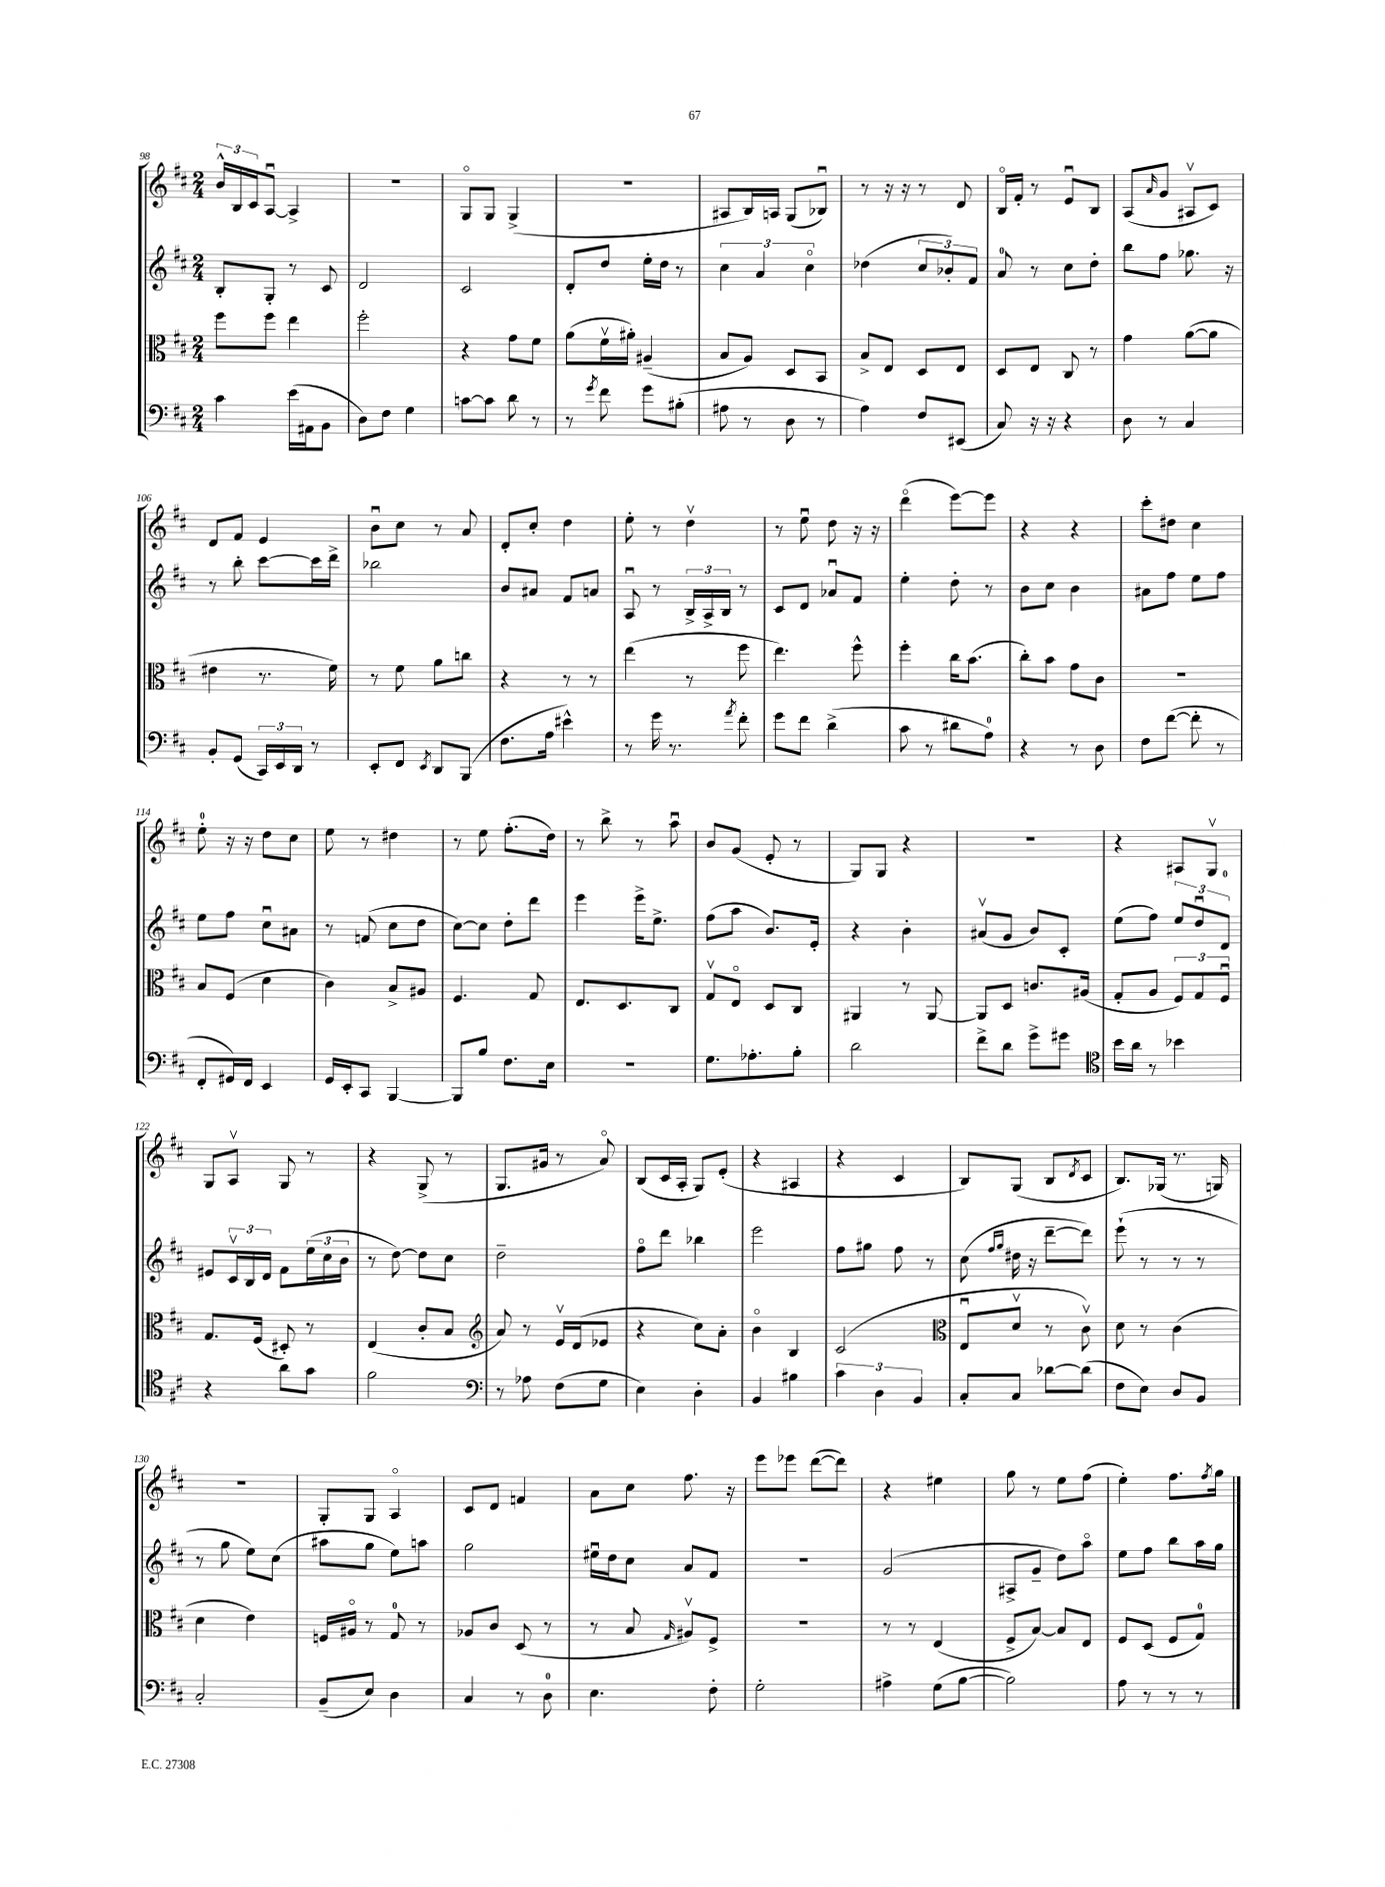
<<
\new StaffGroup <<
\new Staff = "s0" {
    \clef treble \key d \major \numericTimeSignature \time 2/4
    \tuplet 3/2 { b'16-^ b16 cis'16 } a8~\downbow a4-> |
    R2 |
    g8\flageolet g8 g4->( |
    r2 |
    ais8 b16) a16 g8( bes8\downbow) |
    r8 r16 r16 r8 d'8 |
    b16\flageolet fis'16-. r8 e'8\downbow b8 |
    a8( \grace { a'16 } g'8 ais8\upbow cis'8) |
    d'8 fis'8 e'4 |
    b'8\downbow cis''8 r8 a'8 |
    d'8-. cis''8-. d''4 |
    e''8-. r8 d''4\upbow |
    r8 e''8\downbow d''8 r16 r16 |
    d'''4\flageolet( e'''8~) e'''8 |
    r4 r4 |
    cis'''8-. dis''8 cis''4 |
    e''8-0-. r16 r16 d''8 cis''8 |
    e''8 r8 dis''4 |
    r8 e''8 fis''8.-.( d''16) |
    r8 b''8-> r8 a''8\downbow |
    b'8 g'8( e'8-. r8 |
    g8) g8 r4 |
    R2 |
    r4 ais8 g8\upbow |
    g8 a8\upbow g8 r8 |
    r4 g8->( r8 |
    g8. gis'16 r8 a'8\flageolet) |
    b8( cis'16 a16-. g8) e'8-.( |
    r4 ais4 |
    r4 cis'4 |
    b8) g8( b8 \acciaccatura { d'8 } cis'8 |
    b8.) ges16( r8. g16) |
    R2 |
    g8-. g8 a4\flageolet |
    cis'8 d'8 f'4 |
    a'8 cis''8 fis''8. r16 |
    e'''8 ees'''8 d'''8~( d'''8) |
    r4 eis''4 |
    g''8 r8 e''8 fis''8( |
    e''4-.) fis''8. \acciaccatura { fis''8 } g''16 \bar "|." |
}
\new Staff = "s1" {
    \clef treble \key d \major \numericTimeSignature \time 2/4
    b8-. g8-. r8 cis'8 |
    d'2 |
    cis'2 |
    d'8-. d''8 e''16-. d''16 r8 |
    \tuplet 3/2 { cis''4 a'4 cis''4\flageolet } |
    des''4( \tuplet 3/2 { cis''8 bes'8-.) fis'8 } |
    a'8-0 r8 cis''8 d''8-. |
    b''8 fis''8 ges''8. r16 |
    r8 b''8-. cis'''8~ cis'''16 d'''16-> |
    bes''2 |
    b'8 ais'8 fis'8 a'8 |
    a8\downbow r8 \tuplet 3/2 { b16-> a16-> b16 } r8 |
    cis'8 d'8 aes'8\downbow fis'8 |
    e''4-. d''8-. r8 |
    b'8 cis''8 b'4 |
    ais'8 fis''8 e''8 fis''8 |
    e''8 fis''8 cis''8\downbow ais'8 |
    r8 f'8( cis''8 d''8 |
    cis''8~) cis''8 d''8-. d'''8 |
    e'''4 e'''16-> e''8.-> |
    fis''8( a''8 b'8.) e'16-. |
    r4 b'4-. |
    ais'8\upbow( g'8 b'8) cis'8-. |
    e''8( fis''8) \tuplet 3/2 { e''8 d''8\downbow d'8-0 } |
    eis'8 \tuplet 3/2 { cis'16\upbow b16 d'16 } fis'8 \tuplet 3/2 { e''16( cis''16 b'16 } |
    r8 d''8~) d''8 cis''8 |
    d''2-- |
    fis''8\flageolet d'''8 bes''4 |
    e'''2 |
    fis''8 gis''8 fis''8 r8 |
    cis''8( \grace { fis''16 g''16 } dis''16 r16 d'''8~-- d'''8) |
    e'''8-!( r8 r8 r8 |
    r8 g''8 e''8) cis''8( |
    ais''8 g''8 e''8) a''8 |
    g''2 |
    eis''16\downbow d''16 cis''8 a'8 fis'8 |
    R2 |
    g'2( |
    ais8-> g'8-- d''8) a''8\flageolet |
    e''8 fis''8 b''8 a''16 g''16 \bar "|." |
}
\new Staff = "s2" {
    \clef alto \key d \major \numericTimeSignature \time 2/4
    fis''8 fis''8 e''4 |
    fis''2-. |
    r4 g'8 fis'8 |
    a'8( fis'16\upbow ais'16-.) ais4--( |
    b8 a8) d8 b,8 |
    b8-> e8 d8 e8 |
    d8 e8 cis8 r8 |
    g'4 a'8~( a'8 |
    eis'4 r8. fis'16) |
    r8 fis'8 a'8 c''8 |
    r4 r8 r8 |
    e''4( r8 fis''8 |
    e''4.) fis''8-^ |
    fis''4-. cis''16 b'8.( |
    cis''8-.) b'8 g'8 cis'8 |
    R2 |
    b8 fis8( d'4 |
    cis'4) b8-> ais8 |
    fis4. g8 |
    e8. d8. cis8 |
    g8\upbow e8\flageolet d8 cis8 |
    ais,4 r8 ais,8~ |
    ais,8 d8 c'8. ais16( |
    g8-. a8 \tuplet 3/2 { fis8) g8 fis8\downbow } |
    g8. fis16( dis8-.) r8 |
    e4( cis'8-. b8 |
    \clef treble a'8) r8 e'16\upbow d'16( ees'8 |
    r4 cis''8) a'8-. |
    b'4\flageolet b4 |
    cis'2( |
    \clef alto e8\downbow d'8\upbow r8 cis'8\upbow) |
    d'8 r8 cis'4( |
    d'4 e'4) |
    f16 ais16\flageolet r8 g8-0 r8 |
    aes8 cis'8 d8( r8 |
    r8 b8 \grace { g16 } ais8\upbow) fis8-> |
    r2 |
    r8 r8 e4( |
    fis8-> b8~) b8 e8 |
    fis8 d8( fis8 g8-0) \bar "|." |
}
\new Staff = "s3" {
    \clef bass \key d \major \numericTimeSignature \time 2/4
    cis'4 e'16( ais,16 b,8 |
    d8) fis8 g4 |
    c'8~ c'8 d'8 r8 |
    r8 \acciaccatura { g'8 } fis'8 g'8 bis8-.( |
    ais8 r8 d8 r8 |
    a4) fis8 eis,8( |
    cis8) r16 r16 r4 |
    d8 r8 cis4 |
    b,8-. g,8( \tuplet 3/2 { cis,16) e,16 d,16 } r8 |
    e,8-. fis,8 \acciaccatura { e,8 } d,8 b,,8( |
    fis8. a16 eis'4-^) |
    r8 g'16 r8. \acciaccatura { a'8 } fis'8-. |
    g'8 fis'8 d'4->( |
    cis'8 r8 dis'8 a8-0) |
    r4 r8 d8 |
    fis8 fis'8~( fis'8-. r8 |
    fis,8-. gis,16) fis,16 e,4 |
    g,16 e,16-. cis,8 b,,4~ |
    b,,8 b8 fis8. e16 |
    R2 |
    g8. aes8.-. b8-. |
    d'2 |
    fis'8-> d'8 g'8-> gis'8 |
    \clef tenor b'16 a'16 r8 bes'4 |
    r4 a'8 g'8 |
    fis'2 |
    \clef bass r8 aes8 fis8( g8 |
    e4) d4-. |
    b,4 bis4 |
    \tuplet 3/2 { cis'4 d4 b,4 } |
    cis8-. cis8 des'8~ des'8( |
    fis8 e8) d8 b,8 |
    cis2-. |
    b,8--( e8) d4 |
    cis4 r8 d8-0 |
    e4. fis8-. |
    g2-. |
    ais4-> g8( b8~ |
    b2) |
    a8 r8 r8 r8 \bar "|." |
}
>>
>>
\layout { \context { \Score currentBarNumber = #98 } }
